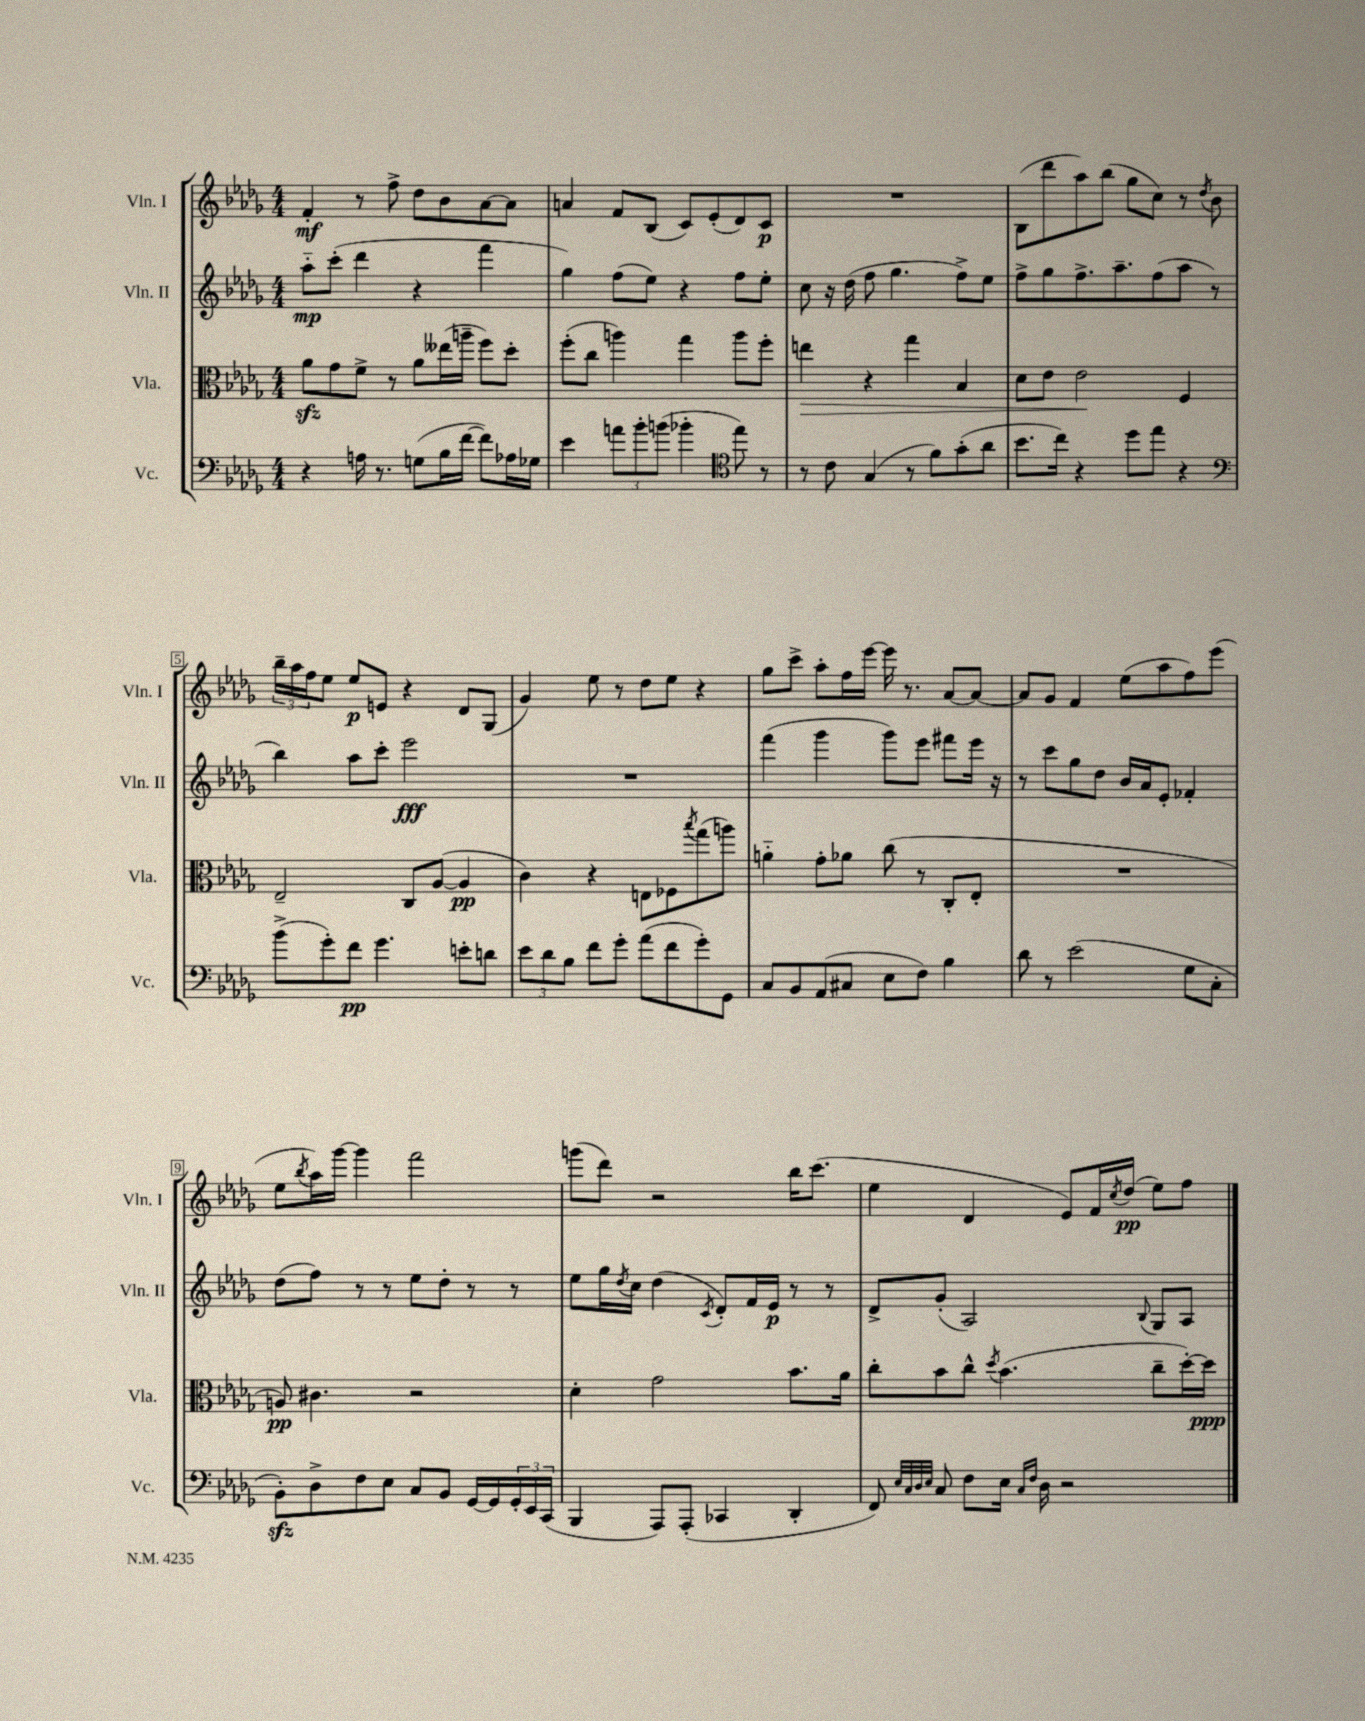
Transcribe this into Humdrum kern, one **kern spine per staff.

**kern	**kern	**kern	**kern
*staff4	*staff3	*staff2	*staff1
*clefF4	*clefC3	*clefG2	*clefG2
*k[b-e-a-d-g-]	*k[b-e-a-d-g-]	*k[b-e-a-d-g-]	*k[b-e-a-d-g-]
*M4/4	*M4/4	*M4/4	*M4/4
4r	8a-	8aa-'~	4f'
.	8g-	(8ccc'	.
16A	8f^	4ddd-	8r
8.r	.	.	.
.	8r	.	8ff^
(8G	8a-	4r	8dd-
16B-	(16ee--	.	8b-
[16f	16aa~	.	.
8f])	8ff)	4fff	[8a-
16A-	8dd-'	.	8a-]
16G-	.	.	.
=	=	=	=
4e-	(8ff'	4gg-)	4a
.	8cc	.	.
12a	4aa)	(8ff	8f
12b-'	.	.	.
.	.	8ee-)	(8B-
(12b	.	.	.
4b-'	4gg-	4r	8c)
.	.	.	(8e-'
*clefC4	*	*	*
8ee-)	8aa	8ff	8d-)
8r	8ff'	8ee-'	8c
=	=	=	=
8r	4ee	8cc	1r
8c	.	16r	.
.	.	(16dd-	.
(4G-	4r	8ff	.
.	.	4.gg-	.
8r	4gg-	.	.
8f)	.	.	.
(8g-'	4B-	8ff^)	.
8a-	.	8ee-	.
=	=	=	=
8.b-	8d-	8ff^	(8B-
.	8e-	8gg-	8ddd-
16cc)	.	.	.
4r	2e-	8.ff^	8aa-)
.	.	.	(8bb-
.	.	8.aa-~	.
8dd-	.	.	8gg-
8ee-	.	(8ff	8cc)
4r	4F	8aa-	8r
.	.	.	8qdd-
.	.	8r	8b-
=	=	=	=
*clefF4	*	*	*
(8b-^	2E-~	4bb-)	24bb-~
.	.	.	24aa-
.	.	.	24ff
8g-')	.	.	8ee-
8f	.	8aa-	8ee-
4.g-	.	8ccc'	8e
.	8C	2eee-	4r
.	([8A-	.	.
8e'	4A-]	.	8d-
8d	.	.	(8G-
=	=	=	=
12e-	4c)	1r	4g-)
12d-	.	.	.
12B-	.	.	.
8f	4r	.	8ee-
8g-'	.	.	8r
(8a-	8E	.	8dd-
8f	8F-	.	8ee-
.	8qbb-	.	.
8g-')	(8gg-	.	4r
8GG-	8aa)	.	.
=	=	=	=
8C	4a'~	(4fff	8gg-
8BB-	.	.	8ccc^
(8AA-	8g-'	4ggg-	8aa-'
8C#	8a-	.	16ff
.	.	.	[16eee-
8E-	(8cc	8ggg-)	16eee-]
.	.	.	8.r
8F)	8r	8eee-	.
4B-	8C'	8fff#	[8a-
.	8E-'	16eee-	8a-_
.	.	16r	.
=	=	=	=
8d-	1r	8r	8a-]
8r	.	8ccc	8g-
(2e-	.	8gg-	4f
.	.	8dd-	.
.	.	16b-	(8ee-
.	.	16a-	.
.	.	8e-'	8aa-
8G-	.	4f-'	8ff)
8C'	.	.	(8eee-
=	=	=	=
8BB-')	8A)	(8dd-	8ee-
.	.	.	8qbb-
8D-^	4.c#	8ff)	16aa-)
.	.	.	[16ggg-
8F	.	8r	4ggg-]
8E-	.	8r	.
8C	2r	8ee-	2fff
8BB-	.	8dd-'	.
[16GG-	.	8r	.
16GG-]	.	.	.
24GG-'	.	8r	.
24EE-	.	.	.
(24CC	.	.	.
=	=	=	=
4BBB-	4d-'	8ee-	(8ggg
.	.	16gg-	8ddd-)
.	.	8qdd-	.
.	.	16cc	.
8AAA-)	2g-	(4dd-	2r
(8AAA-'	.	.	.
.	.	8qc	.
4CC-	.	8d-')	.
.	.	16f	.
.	.	16e-	.
4DD-'	8.b-	8r	16bb-
.	.	.	(8.ccc
.	.	8r	.
.	16a-	.	.
=	=	=	=
8FF)	8cc'	8d-^	4ee-
32qqE-	.	.	.
32qqC	.	.	.
32qqD-	.	.	.
32qqE-	.	.	.
8C	8b-	(8g-'	.
8F	8cc^^	2A-)	4d-
.	8qdd-	.	.
16E-	(4.b-	.	.
16qqC	.	.	.
16qqF	.	.	.
16D-	.	.	.
2r	.	.	8e-)
.	.	.	16f
.	.	.	8qcc
.	.	.	(16dd-
.	.	8qqB-	.
.	8cc~	8G-	8ee-)
.	[16dd-')	8A-	8ff
.	16dd-]	.	.
==	==	==	==
*-	*-	*-	*-
